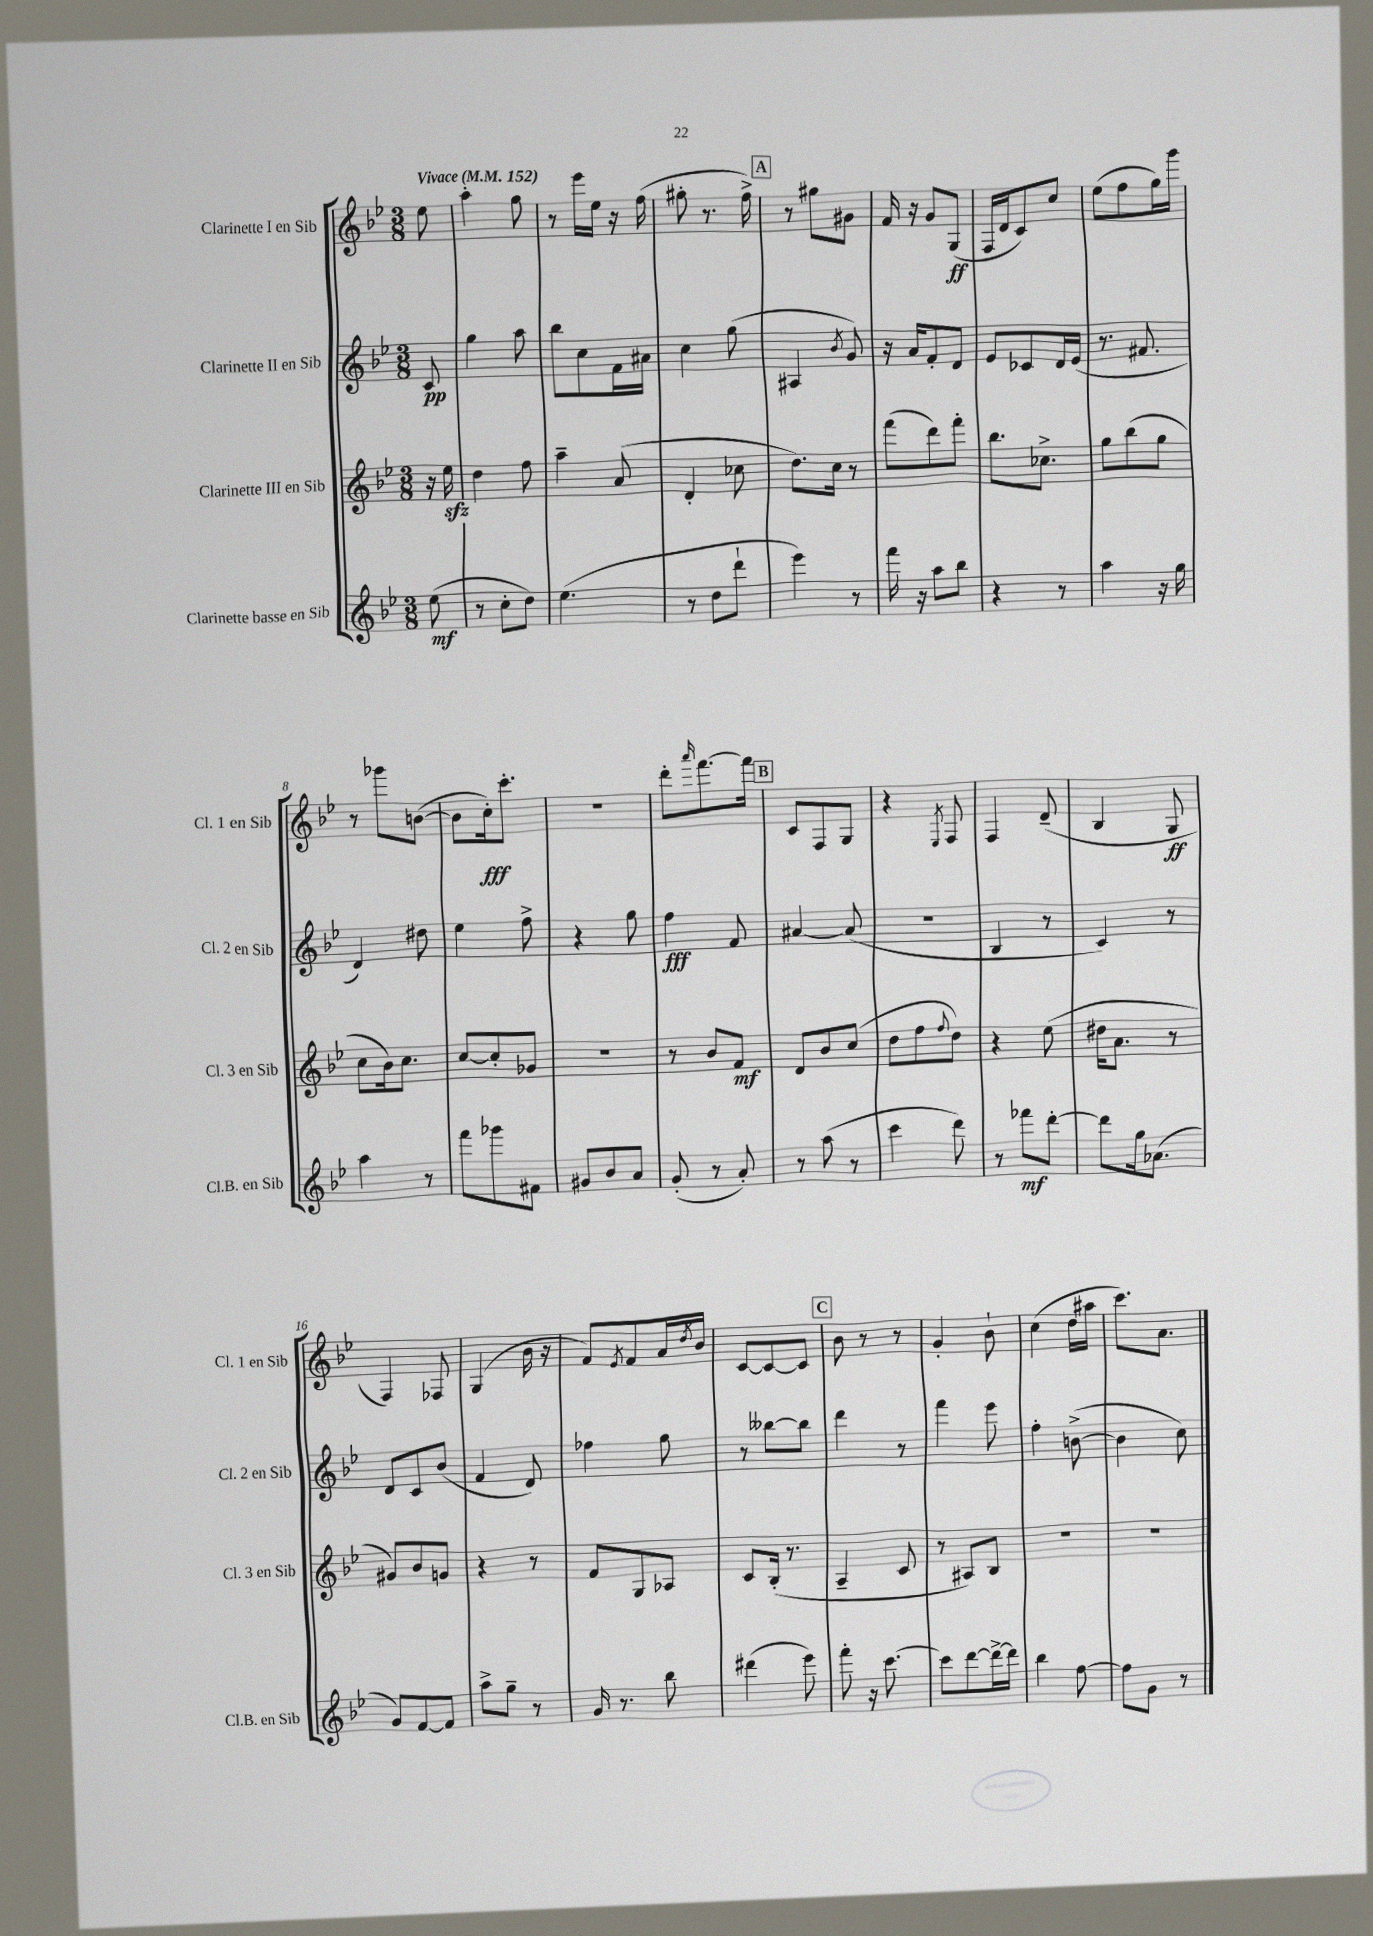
<<
\new StaffGroup <<
\new Staff = "s0" \with { instrumentName = "Clarinette I en Sib" shortInstrumentName = "Cl. 1 en Sib" } {
    \clef treble \key bes \major \numericTimeSignature \time 3/8 \partial 8 \tempo "Vivace" 4 = 152
    ees''8 |
    a''4-. g''8 |
    r8 ees'''16 ees''16 r16 f''16( |
    gis''8-. r8. f''16->) |
    \mark \markup { \box "A" } r8 gis''8 gis'8 |
    f'16 r16 g'8 g8\ff( |
    f16 d'16 c'8) c''8 |
    ees''8( f''8 g''16) g'''16 |
    r8 ges'''8 b'8~( |
    b'8 c''16-.\fff) c'''8.-. |
    R4. |
    d'''8-. \grace { a'''16 } f'''8.~ f'''16 |
    \mark \markup { \box "B" } c'8 f8 g8 |
    r4 \acciaccatura { ees8 } f8 |
    f4 d'8--( |
    bes4 g8\ff |
    f4) fes8 |
    g4( bes'16 r16 |
    f'8) \acciaccatura { ees'8 } f'8 a'16 \acciaccatura { d''8 } bes'16 |
    c'8~ c'8~ c'8 |
    \mark \markup { \box "C" } bes'8 r8 r8 |
    g'4-. bes'8-! |
    c''4( d''16 ais''16 |
    c'''8.) a'8. \bar "|." |
}
\new Staff = "s1" \with { instrumentName = "Clarinette II en Sib" shortInstrumentName = "Cl. 2 en Sib" } {
    \clef treble \key bes \major \numericTimeSignature \time 3/8 \partial 8
    c'8\pp |
    g''4 a''8 |
    bes''8 c''8 f'16 ais'16 |
    c''4 g''8( |
    \mark \markup { \box "A" } ais4 \acciaccatura { bes'8 } g'8) |
    r16 a'16 f'8-. d'8 |
    ees'8 ces'8 d'16 ees'16( |
    r8. fis'8. |
    d'4) dis''8 |
    ees''4 f''8-> |
    r4 g''8 |
    f''4\fff f'8 |
    \mark \markup { \box "B" } ais'4~ ais'8( |
    R4. |
    bes4 r8 |
    c'4) r8 |
    d'8 c'8 bes'8( |
    f'4 d'8) |
    fes''4 g''8 |
    r8 beses''8~ beses''8 |
    \mark \markup { \box "C" } d'''4 r8 |
    f'''4 ees'''8 |
    f''4-. b'8~->( |
    b'4 c''8) \bar "|." |
}
\new Staff = "s2" \with { instrumentName = "Clarinette III en Sib" shortInstrumentName = "Cl. 3 en Sib" } {
    \clef treble \key bes \major \numericTimeSignature \time 3/8 \partial 8
    r16 ees''16\sfz |
    d''4 f''8 |
    a''4-- a'8( |
    d'4-. ces''8 |
    \mark \markup { \box "A" } d''8.) c''16 r8 |
    f'''8( d'''8) f'''8-. |
    bes''8. ces''8.-> |
    g''8 bes''8( g''8 |
    c''8 bes'16) c''8. |
    c''8~ c''8-. ges'8 |
    R4. |
    r8 bes'8 f'8\mf |
    \mark \markup { \box "B" } d'8 bes'8 c''8( |
    d''8 f''8 \appoggiatura { f''8 } d''8) |
    r4 ees''8( |
    dis''16 a'8. r8 |
    gis'8) bes'8 g'8 |
    r4 r8 |
    f'8 g8 aes8 |
    c'8 bes16-.( r8. |
    \mark \markup { \box "C" } a4-- c'8 |
    r8 ais8) bes8 |
    R4. |
    R4. \bar "|." |
}
\new Staff = "s3" \with { instrumentName = "Clarinette basse en Sib" shortInstrumentName = "Cl.B. en Sib" } {
    \clef treble \key bes \major \numericTimeSignature \time 3/8 \partial 8
    ees''8\mf( |
    r8 c''8-. d''8) |
    ees''4.( |
    r8 d''8 d'''8-! |
    \mark \markup { \box "A" } ees'''4) r8 |
    f'''16 r16 a''8 bes''8 |
    r4 r8 |
    a''4 r16 g''16 |
    a''4 r8 |
    f'''8 ges'''8 fis'8 |
    gis'8 bes'8 a'8 |
    g'8-.( r8 a'8-.) |
    \mark \markup { \box "B" } r8 a''8( r8 |
    c'''4 d'''8) |
    r8 fes'''8\mf d'''8~-. |
    d'''8 g''16 aes'8.( |
    g'8) f'8~ f'8 |
    a''8-> g''8-- r8 |
    g'16 r8. bes''8 |
    dis'''4( ees'''8) |
    \mark \markup { \box "C" } f'''8-. r16 c'''8.~ |
    c'''8 d'''8~ d'''16~-> d'''16 |
    bes''4 f''8~ |
    f''8 g'8 r8 \bar "|." |
}
>>
>>
